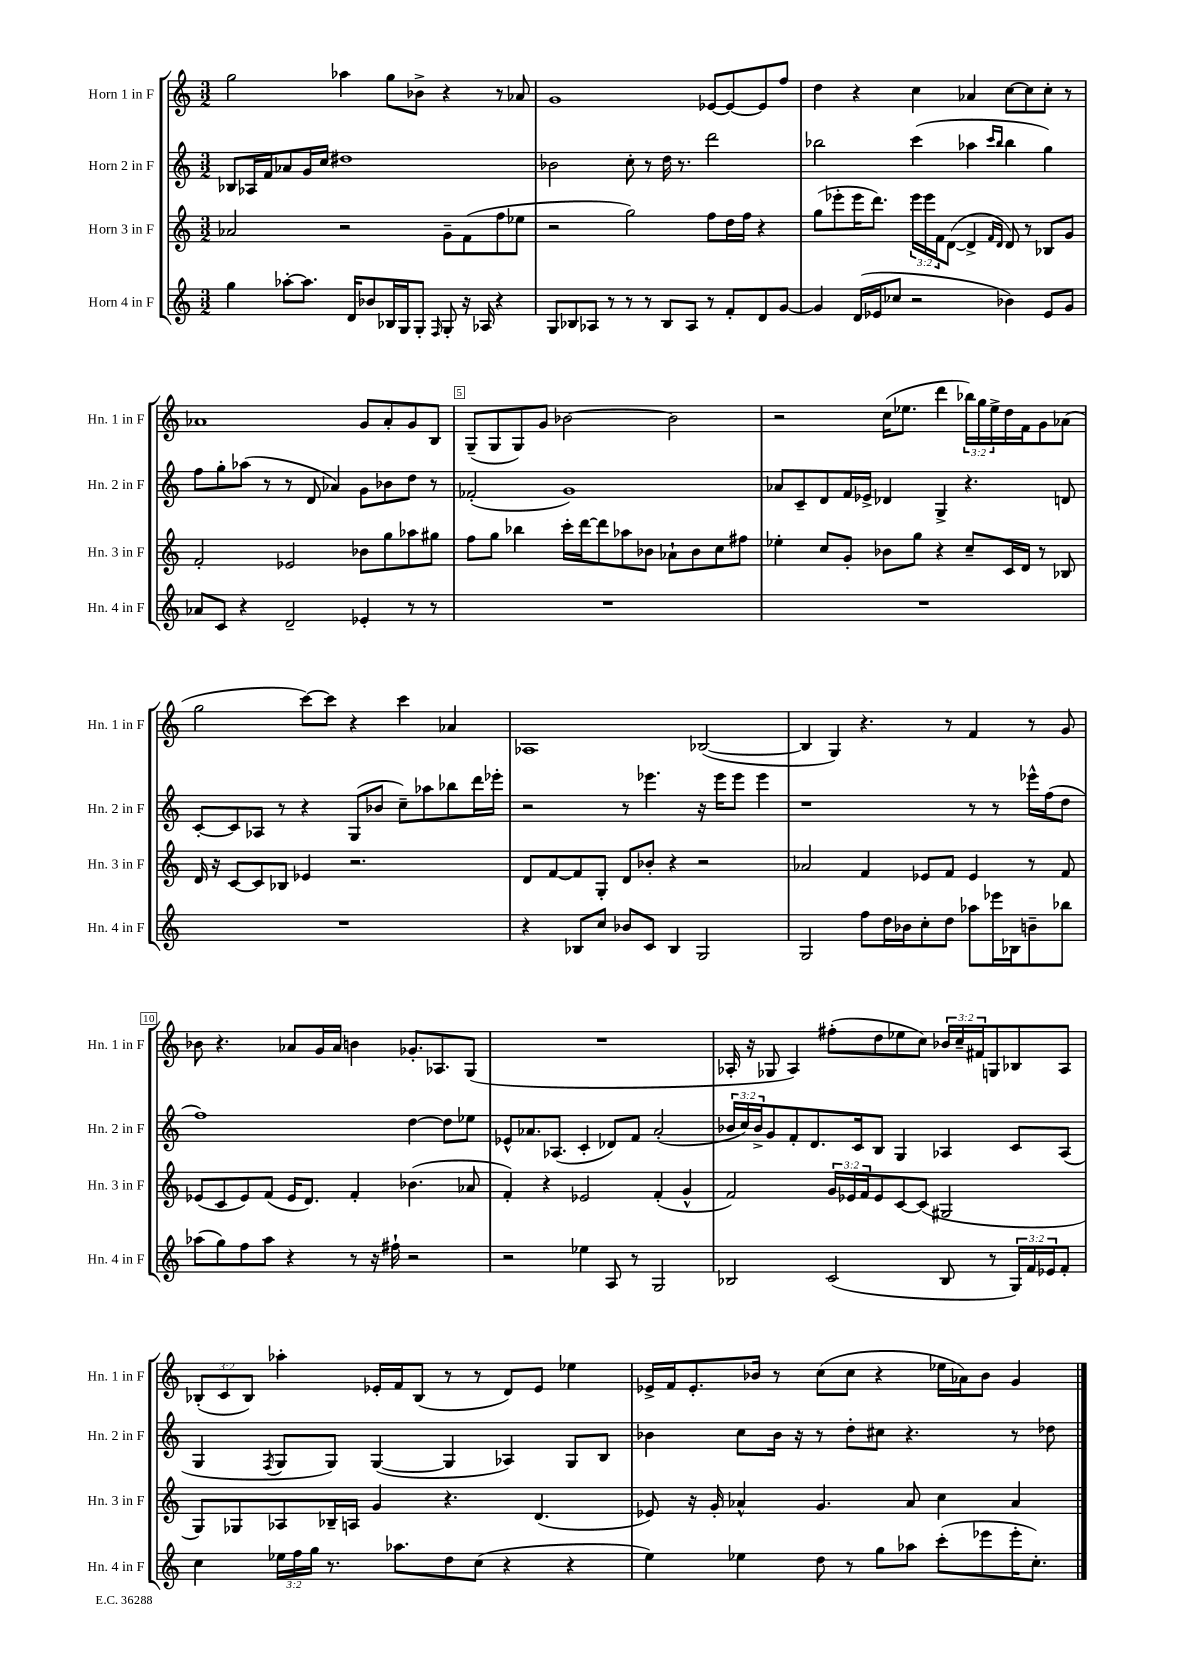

**kern	**kern	**kern	**kern
*staff4	*staff3	*staff2	*staff1
*clefG2	*clefG2	*clefG2	*clefG2
*k[]	*k[]	*k[]	*k[]
*M3/2	*M3/2	*M3/2	*M3/2
4gg	2a-	8B-	2gg
.	.	16A-	.
.	.	16f	.
[8aa-'	.	8a-	.
8.aa-]	.	16g	.
.	.	16cc	.
.	2r	1dd#	4aa-
16d	.	.	.
8b-	.	.	.
16B-	.	.	8gg
16G	.	.	.
8G'	.	.	8b-^
16qqF	.	.	.
8G'	8g~	.	4r
16r	(8f	.	.
16A-	.	.	.
4r	8ff	.	8r
.	8ee-	.	8a-
=	=	=	=
8G	2r	2b-	1g
8B-	.	.	.
8A-	.	.	.
8r	.	.	.
8r	2gg)	8cc'	.
8r	.	8r	.
8B-	.	16dd	.
.	.	8.r	.
8A-	.	.	.
8r	8ff	2ddd	[8e-
8f'	16dd	.	8e-_
.	16ff	.	.
8d	4r	.	8e-]
[8g	.	.	8ff
=	=	=	=
4g]	(8gg	2bb-	4dd
.	8eee-'	.	.
(16d	16eee-	.	4r
16e-	8.ddd)	.	.
8cc-	.	.	.
2r	24eee-	(4ccc	4cc
.	24eee-	.	.
.	24f	.	.
.	([8d	.	.
.	4d^]	4aa-	4a-
.	16qqf	16qqccc	.
.	16qqd	16qqbb-	.
4b-)	8d)	4bb-	[8cc
.	8r	.	8cc]
8e-	8B-	4gg)	8cc'
8g	8g	.	8r
=	=	=	=
8a-	2f'	8ff	1a-
8c	.	8gg'	.
4r	.	(8aa-	.
.	.	8r	.
2d~	2e-	8r	.
.	.	8d	.
.	.	4a-)	.
4e-'	8b-	8g	8g
.	8gg	8b-	8a-'
8r	8aa-	8dd	8g
8r	8gg#	8r	8B
=	=	=	=
1.r	8ff	(2f-'	(8G~
.	8gg	.	8G
.	4bb-	.	8G)
.	.	.	8g
.	16ccc'	1g)	[2b-
.	[16ddd	.	.
.	8ddd]	.	.
.	8aa-	.	.
.	8b-	.	.
.	8a-`	.	2b-]
.	8b-	.	.
.	8cc	.	.
.	8ff#	.	.
=	=	=	=
1.r	4ee-'	8a-	2r
.	.	8c~	.
.	8cc	8d	.
.	8g'	16f	.
.	.	16e-^	.
.	8b-	4d-	(16cc
.	.	.	8.ee-
.	8gg	.	.
.	4r	4G^	4ddd
.	8cc~	4.r	24bb-)
.	.	.	24gg
.	.	.	24ee-^
.	16c	.	16dd
.	16d	.	16f
.	8r	.	8g
.	8B-	8d	(8a-
=	=	=	=
1.r	16d	[8c'	2gg
.	16r	.	.
.	[8c	8c]	.
.	8c]	8A-	.
.	8B-	8r	.
.	4e-	4r	[8ccc)
.	.	.	8ccc]
.	2.r	(8G	4r
.	.	8b-	.
.	.	8cc~)	4ccc
.	.	8aa-	.
.	.	8bb-	4a-
.	.	16ddd	.
.	.	16eee-'	.
=	=	=	=
4r	8d	2r	1A-
.	[8f	.	.
8B-	8f]	.	.
8cc	8G'	.	.
8b-	8d	8r	.
8c	8b-'	4.eee-	.
4B-	4r	.	.
2G	2r	16r	([2B-
.	.	16eee-	.
.	.	8eee-	.
.	.	4eee-	.
=	=	=	=
2G	2a-	1r	4B-]
.	.	.	4G)
8ff	4f	.	4.r
16dd	.	.	.
16b-	.	.	.
8cc'	8e-	.	.
8dd	8f	.	8r
8aa-	4e-	8r	4f
16eee-	.	8r	.
16B-	.	.	.
8b~	8r	16eee-^^	8r
.	.	(16ff	.
8bb-	8f	8dd	8g
=	=	=	=
(8aa-	(8e-	1ff)	8b-
8gg)	8c	.	4.r
8ff	8e-)	.	.
8aa-	(8f	.	.
4r	16e-	.	8a-
.	8.d)	.	.
.	.	.	16g
.	.	.	16a-
8r	4f'	.	4b
16r	.	.	.
16ff#`	.	.	.
2r	(4.b-	[4dd	8.g-'
.	.	.	8.A-
.	.	8dd]	.
.	8a-	8ee-	(8G
=	=	=	=
2r	4f')	8e-^^	1.r
.	.	8.a-	.
.	4r	.	.
.	.	(8.A-	.
4ee-	2e-	4c'	.
8A	.	8d-)	.
8r	.	8f	.
2G	(4f'	(2a-'	.
.	4g^^	.	.
=	=	=	=
2B-	2f)	24b-	16A-'
.	.	24cc)	.
.	.	.	16r
.	.	24b-^	.
.	.	8g	8G-
.	.	8f'	4A-)
.	.	8.d	.
(2c	24g	.	(8ff#'
.	24e-	.	.
.	.	16c	.
.	24f	.	.
.	8e-	8B	8dd
.	[8c	4G	8ee-
.	(8c]	.	8cc)
8B-	2G#	4A-	24b-
.	.	.	24cc~
.	.	.	24f#
8r	.	.	8G
24G)	.	8c	8B-
24f	.	.	.
24e-	.	.	.
8f'	.	(8A-	8A-
=	=	=	=
4cc	8G)	4G	(12B-'
.	.	.	12c
.	8G-	.	.
.	.	.	12B-)
.	.	8qF	.
24ee-	8A-	8G	4aa-'
24ff	.	.	.
24gg	.	.	.
8.r	16B-~	8G)	.
.	16A	.	.
.	4g	([4G	16e-'
8.aa-	.	.	16f
.	.	.	(8B-
8dd	4.r	4G]	8r
(8cc	.	.	8r
4r	.	4A-)	8d)
.	(4.d	.	8e-
4r	.	8G	4ee-
.	.	8B	.
=	=	=	=
4ee)	8e-)	4b-	16e-^
.	.	.	16f
.	16r	.	8.e-'
.	16g'	.	.
4ee-	4a-^^	8cc	.
.	.	.	16b-
.	.	16b-	8r
.	.	16r	.
8dd	4.g	8r	(8cc
8r	.	8dd'	8cc
8gg	.	8cc#	4r
8aa-	8a-	4.r	.
(8ccc'	4cc	.	16ee-
.	.	.	16a-)
8eee-	.	.	8b-
16eee-'	4a-	8r	4g
8.cc')	.	.	.
.	.	8dd-	.
==	==	==	==
*-	*-	*-	*-
